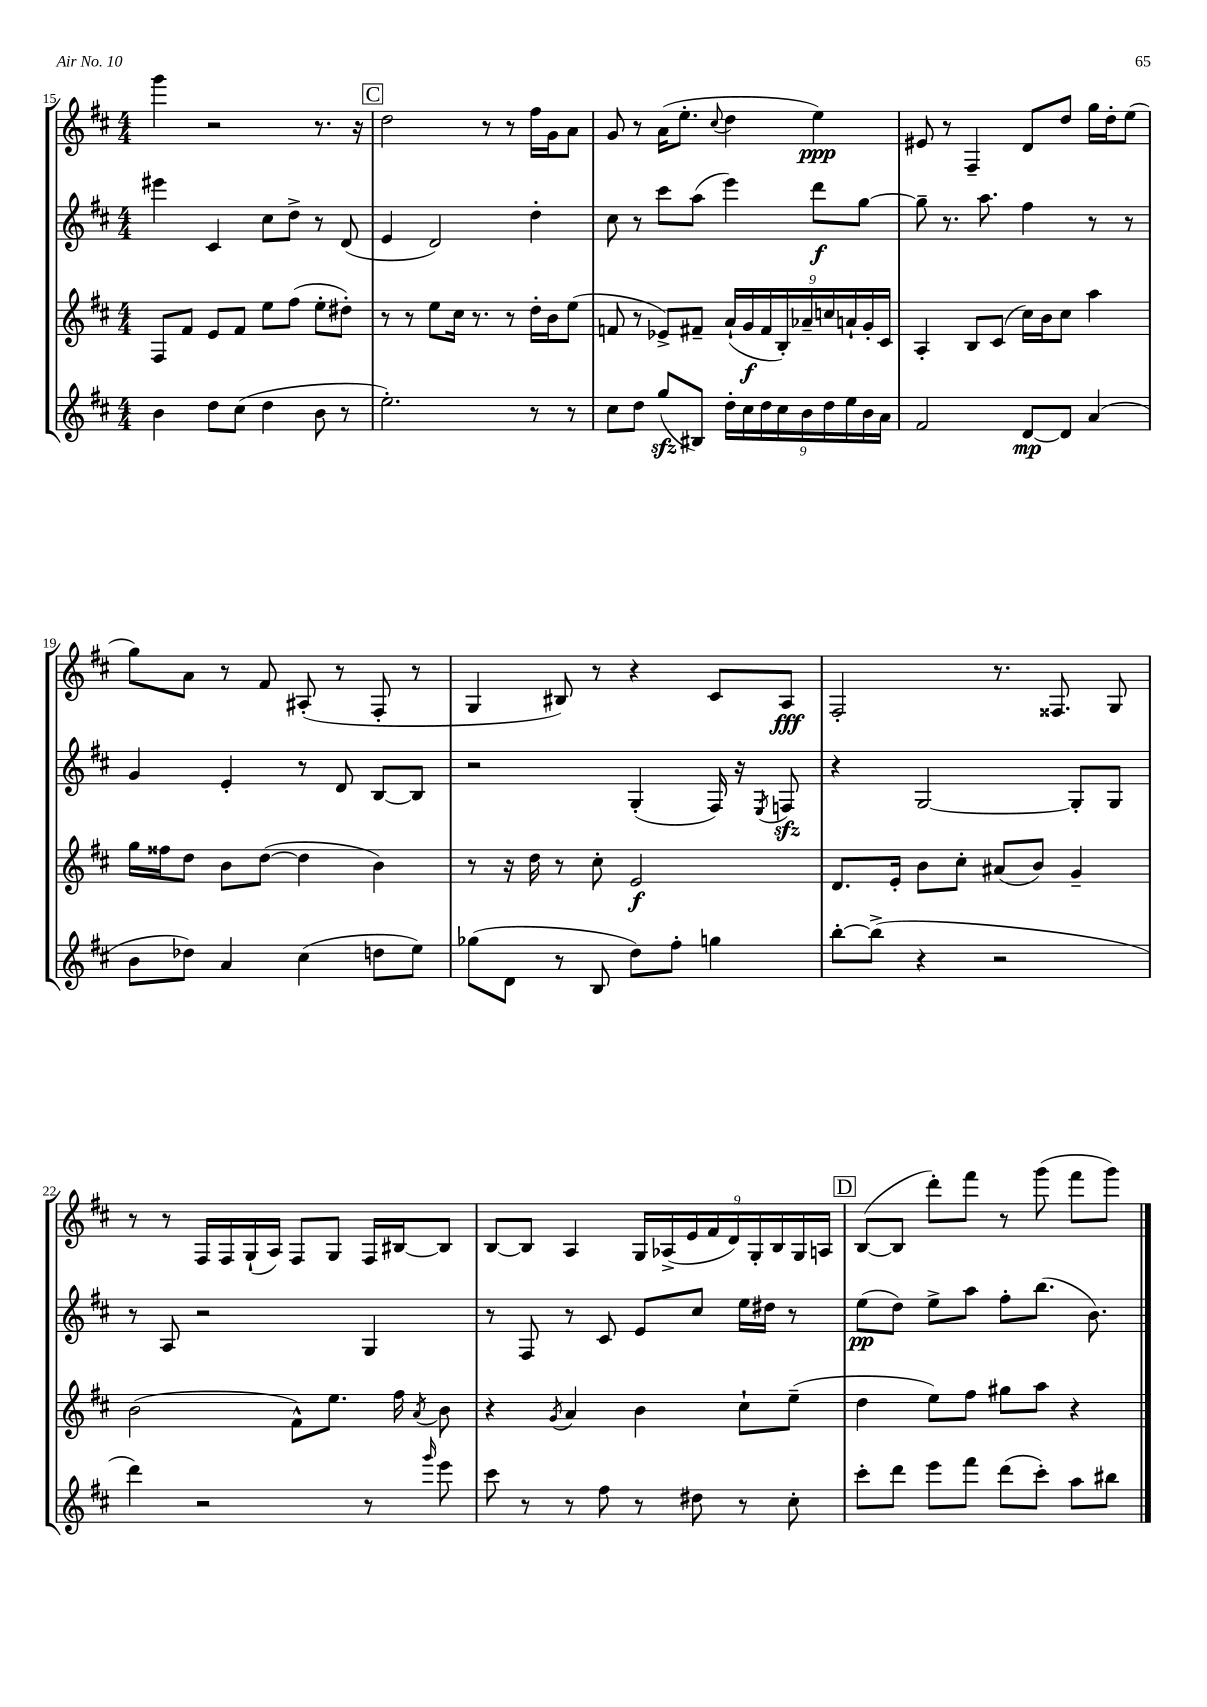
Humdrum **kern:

**kern	**dynam	**kern	**dynam	**kern	**dynam	**kern	**dynam
*part4	*part4	*part3	*part3	*part2	*part2	*part1	*part1
*staff4	*staff4	*staff3	*staff3	*staff2	*staff2	*staff1	*staff1
*clefG2	*	*clefG2	*	*clefG2	*	*clefG2	*
*k[f#c#]	*	*k[f#c#]	*	*k[f#c#]	*	*k[f#c#]	*
*M4/4	*	*M4/4	*	*M4/4	*	*M4/4	*
=15	=15	=15	=15	=15	=15	=15	=15
4b\	.	8F#/L	.	4eee#X\	.	4ggg\	.
.	.	8f#/J	.	.	.	.	.
8dd\L	.	8e/L	.	4c#/	.	2r	.
(8cc#\J	.	8f#/J	.	.	.	.	.
4dd\	.	8ee\L	.	8cc#\L	.	.	.
.	.	(8ff#\J	.	8dd^\J	.	.	.
8b\	.	8ee'\L	.	8r	.	8.r	.
8r	.	8dd#X'\J)	.	(8d/	.	.	.
.	.	.	.	.	.	16r	.
!!LO:REH:place=s1:t=C
=16	=16	=16	=16	=16	=16	=16	=16
2.ee'\)	.	8r	.	4e/	.	2dd\	.
.	.	8r	.	.	.	.	.
.	.	8ee\L	.	2d/)	.	.	.
.	.	16cc#\Jk	.	.	.	.	.
.	.	8.r	.	.	.	.	.
.	.	.	.	.	.	8r	.
.	.	8r	.	.	.	8r	.
8r	.	16dd'\LL	.	4dd'\	.	16ff#\LL	.
.	.	16b\J	.	.	.	16g\J	.
8r	.	(8ee\J	.	.	.	8a\J	.
=17	=17	=17	=17	=17	=17	=17	=17
8cc#\L	.	8fn/	.	8cc#\	.	8g/	.
8dd\J	.	8r	.	8r	.	8r	.
(8ggzz/L	.	8e-X^/L)	.	8ccc#\L	.	(16a\KL	.
.	.	.	.	.	.	8.ee'\J	.
8B#X/J)	.	8f#X~/J	.	(8aa\J	.	.	.
.	.	.	.	.	.	8qqcc#/	.
18dd'\LL	.	(18a`/LL	.	4eee\)	.	4dd\	.
18cc#\	.	18g/	f	.	.	.	.
18dd\	.	18f#/	.	.	.	.	.
18cc#\	.	18B'/)	.	.	.	.	.
18b\	.	18a-X~/	.	.	.	.	.
.	.	.	.	8ddd\L	f	4ee\)	ppp
18dd\	.	18ccn/	.	.	.	.	.
18ee\	.	18an`/	.	.	.	.	.
.	.	.	.	[8gg\J	.	.	.
18b\	.	18g'/	.	.	.	.	.
18a\JJ	.	18c#/JJ	.	.	.	.	.
=18	=18	=18	=18	=18	=18	=18	=18
2f#/	.	4A'/	.	8gg~\]	.	8e#X/	.
.	.	.	.	8.r	.	8r	.
.	.	8B/L	.	.	.	4F#~/	.
.	.	.	.	8.aa\	.	.	.
.	.	(8c#/J	.	.	.	.	.
[8d/L	mp	16cc#\LL)	.	4ff#\	.	8d/L	.
.	.	16b\J	.	.	.	.	.
8d/J]	.	8cc#\J	.	.	.	8dd/J	.
(4a/	.	4aa\	.	8r	.	16gg\LL	.
.	.	.	.	.	.	16dd'\J	.
.	.	.	.	8r	.	(8ee\J	.
!!LO:LB:g=z
=19	=19	=19	=19	=19	=19	=19	=19
8b\L	.	16gg\LL	.	4g/	.	8gg\L)	.
.	.	16ff##X\J	.	.	.	.	.
8dd-X\J)	.	8dd\J	.	.	.	8a\J	.
4a/	.	8b\L	.	4e'/	.	8r	.
.	.	([8dd\J	.	.	.	8f#/	.
(4cc#\	.	4dd\]	.	8r	.	(8A#X'/	.
.	.	.	.	8d/	.	8r	.
8ddn\L	.	4b\)	.	[8B/L	.	8F#'/	.
8ee\J)	.	.	.	8B/J]	.	8r	.
=20	=20	=20	=20	=20	=20	=20	=20
(8gg-X\L	.	8r	.	2r	.	4G/	.
8d\J	.	16r	.	.	.	.	.
.	.	16dd\	.	.	.	.	.
8r	.	8r	.	.	.	8B#X/)	.
8B/	.	8cc#'\	.	.	.	8r	.
8dd\L)	.	2e/	f	(4G'/	.	4r	.
8ff#'\J	.	.	.	.	.	.	.
4ggn\	.	.	.	16F#/)	.	8c#/L	.
.	.	.	.	16r	.	.	.
.	.	.	.	8qE/	.	.	.
.	.	.	.	8Fnzz/	.	8A/J	fff
=21	=21	=21	=21	=21	=21	=21	=21
[8bb'\L	.	8.d/L	.	4r	.	2F#'/	.
(8bb^\J]	.	.	.	.	.	.	.
.	.	16e'/Jk	.	.	.	.	.
4r	.	8b\L	.	[2G/	.	.	.
.	.	8cc#'\J	.	.	.	.	.
2r	.	(8a#X/L	.	.	.	8.r	.
.	.	8b/J)	.	.	.	.	.
.	.	.	.	.	.	8.F##X/	.
.	.	4g~/	.	8G'/L]	.	.	.
.	.	.	.	8G/J	.	8G/	.
!!LO:LB:g=z
=22	=22	=22	=22	=22	=22	=22	=22
4ddd\)	.	(2b\	.	8r	.	8r	.
.	.	.	.	8A/	.	8r	.
2r	.	.	.	2r	.	16F#/LL	.
.	.	.	.	.	.	16F#/	.
.	.	.	.	.	.	(16G`/	.
.	.	.	.	.	.	16A/JJ)	.
.	.	8f#^^\L)	.	.	.	8F#/L	.
.	.	8.ee\J	.	.	.	8G/J	.
8r	.	.	.	4G/	.	16F#/LL	.
.	.	16ff#\	.	.	.	[16B#X/J	.
16qqggg/	.	8qa/	.	.	.	.	.
8eee\	.	8b\	.	.	.	8B#/J]	.
=23	=23	=23	=23	=23	=23	=23	=23
8ccc#\	.	4r	.	8r	.	[8B/L	.
8r	.	.	.	8F#/	.	8B/J]	.
.	.	8qg/	.	.	.	.	.
8r	.	4a/	.	8r	.	4A/	.
8ff#\	.	.	.	8c#/	.	.	.
8r	.	4b\	.	8e/L	.	18G/LL	.
.	.	.	.	.	.	(18A-X^/	.
.	.	.	.	.	.	18e/	.
8dd#X\	.	.	.	8cc#/J	.	.	.
.	.	.	.	.	.	18f#/	.
.	.	.	.	.	.	18d/)	.
8r	.	8cc#`\L	.	16ee\LL	.	.	.
.	.	.	.	.	.	18G'/	.
.	.	.	.	16dd#X\JJ	.	.	.
.	.	.	.	.	.	18B/	.
8cc#'\	.	(8ee~\J	.	8r	.	.	.
.	.	.	.	.	.	18G/	.
.	.	.	.	.	.	18An/JJ	.
!!LO:REH:place=s1:t=D
=24	=24	=24	=24	=24	=24	=24	=24
8ccc#'\L	.	4dd\	.	(8ee\L	pp	([8B/L	.
8ddd\J	.	.	.	8dd\J)	.	8B/J]	.
8eee\L	.	8ee\L)	.	8ee^\L	.	8ddd'\L)	.
8fff#\J	.	8ff#\J	.	8aa\J	.	8fff#\J	.
(8ddd\L	.	8gg#X\L	.	8ff#'\L	.	8r	.
8ccc#'\J)	.	8aa\J	.	(8.bb\J	.	(8ggg\	.
8aa\L	.	4r	.	.	.	8fff#\L	.
.	.	.	.	8.b\)	.	.	.
8bb#X\J	.	.	.	.	.	8ggg\J)	.
==	==	==	==	==	==	==	==
*-	*-	*-	*-	*-	*-	*-	*-
